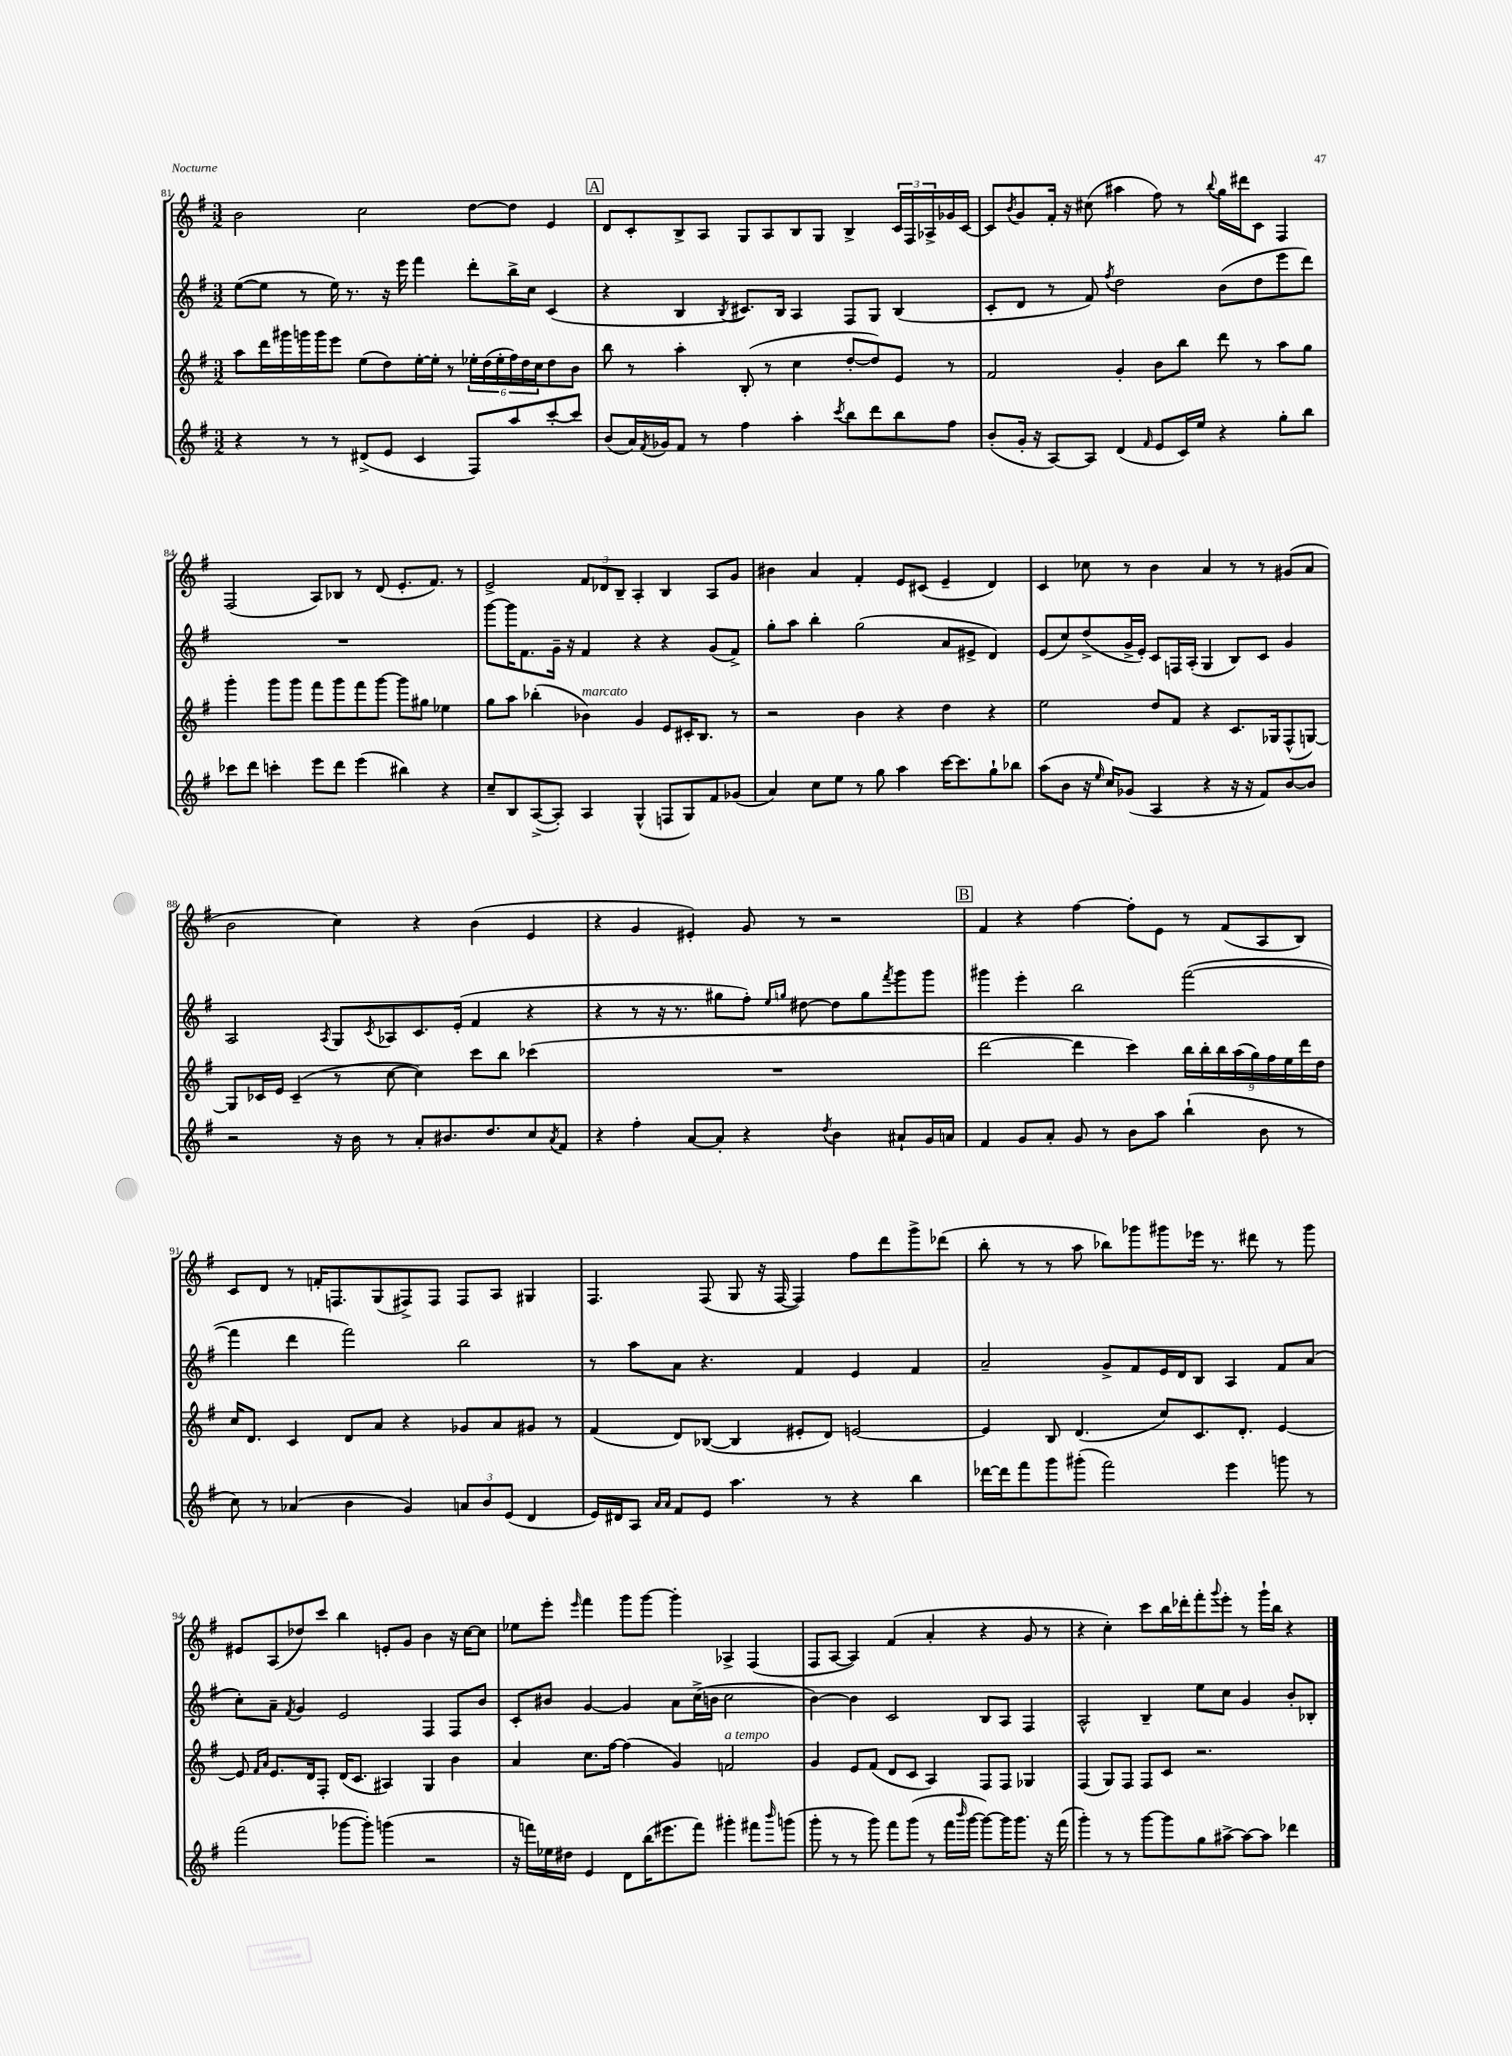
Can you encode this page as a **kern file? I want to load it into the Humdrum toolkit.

**kern	**kern	**kern	**kern
*staff4	*staff3	*staff2	*staff1
*clefG2	*clefG2	*clefG2	*clefG2
*k[f#]	*k[f#]	*k[f#]	*k[f#]
*M3/2	*M3/2	*M3/2	*M3/2
4r	8aa	([8ee	2b
.	16ddd	8ee]	.
.	16ggg#	.	.
8r	16ggg	8r	.
.	16ggg	.	.
8r	8eee	16ee)	.
.	.	8.r	.
(8d#^	(8ee	.	2cc
8e	8dd)	16r	.
.	.	16eee	.
4c	[16ee'	4fff#	.
.	16ee']	.	.
.	8r	.	.
8F#)	24ee-'	8ddd'	[8dd
.	(24dd	.	.
.	24ee-'	.	.
8aa	24ff#)	16bb^	8dd]
.	24dd	.	.
.	.	16cc	.
.	24cc	.	.
[8ccc'	8dd	(4c	4e
8ccc]	8b	.	.
=	=	=	=
(8b	8bb	4r	8d
16a)	8r	.	8c'
8qf#	.	.	.
16g-	.	.	.
8f#	4aa'	4B	8B^
8r	.	.	8A
.	.	8qB	.
4ff#	(8B'	8.c#)	8G
.	8r	.	8A
.	.	16B	.
4aa'	4cc	4A	8B
.	.	.	8G
8qccc	.	.	.
8bb	[8dd'	8F#	4B^
8ddd	8dd])	8G	.
8bb	8e	(4B	24c
.	.	.	24F#
.	.	.	24A-^
8ff#	8r	.	16g-
.	.	.	[16c
=	=	=	=
(8b'	2f#	8c'	8c]
.	.	.	8qb
16g'	.	8d	8g
16r	.	.	.
[8A)	.	8r	16f#'
.	.	.	16r
8A]	.	8f#)	(8cc#
.	.	8qff#	.
(4d	4g'	2dd	4aa#
16qqf#	.	.	.
8e	8b	.	8ff#)
16c)	8bb	.	8r
16ee	.	.	.
.	.	.	8qqbb
4r	8ddd	(8b	16gg
.	.	.	16ddd#
.	8r	8dd	8c
8gg'	8aa	8eee	4F#
8bb	8gg	8ddd)	.
=	=	=	=
8ccc-	4ggg'	1.r	(2F#
8ddd	.	.	.
4ccc'	8ggg	.	.
.	8ggg	.	.
8eee	8fff#	.	8A)
8ddd	8ggg	.	8B-
(4eee	8fff#	.	8r
.	[8ggg	.	(8d
4bb#)	8ggg]	.	8.e'
.	8gg#	.	.
.	.	.	8.f#)
4r	4ee-	.	.
.	.	.	8r
=	=	=	=
8cc~	8gg	[8ggg	2e^
8B	8aa	16ggg]	.
.	.	8.f#	.
([8A^	(4bb-'	.	.
8A'])	.	16g~	.
.	.	16r	.
4A	4b-)	4f#	12f#
.	.	.	12d-
.	.	.	12B~
(4G^^	4g	4r	4A'
8F	8e	4r	4B
8G)	16c#'	.	.
.	8.B	.	.
8f#	.	(8g	8A
(8g-	8r	8f#^)	8g
=	=	=	=
4a)	2r	8gg'	4b#
.	.	8aa	.
8cc	.	4bb'	4a
8ee	.	.	.
8r	4b	(2gg	4f#'
8gg	.	.	.
4aa	4r	.	8e
.	.	.	(8c#
[16ccc	4dd	8a	4e~
8.ccc]	.	.	.
.	.	8e#^	.
8gg`	4r	4d)	4d)
8bb-	.	.	.
=	=	=	=
(8aa	2ee	(8e	4c
8b	.	8cc)	.
16r	.	(8dd^	8cc-
16qqee	.	.	.
16cc)	.	.	.
(8g-	.	16g^	8r
.	.	16e')	.
4A	8dd	8c	4b
.	8f#	16F	.
.	.	(16A'	.
4r	4r	4G	4a
16r	8.c	8B)	8r
16r	.	.	.
8f#)	.	8c	8r
.	16G-	.	.
[8b	(8F#^^	4g	(8g#
8b]	[8G)	.	8a
=	=	=	=
2r	8G]	2A	2b
.	16c-	.	.
.	16e	.	.
.	(4c-~	.	.
.	.	8qA	.
16r	8r	8G	4cc)
16b	.	.	.
.	.	8qc	.
8r	[8cc	8A-	.
8a'	4cc])	8.c	4r
8.b#	.	.	.
.	.	(16e'	.
.	8ccc	4f#	(4b
8.dd	.	.	.
.	8bb	.	.
8cc	(4ccc-	4r	4e
8qa	.	.	.
8f#	.	.	.
=	=	=	=
4r	1.r	4r	4r
4ff#'	.	8r	4g
.	.	16r	.
.	.	8.r	.
[8a	.	.	4e#')
8a']	.	8gg#	.
4r	.	8ff#')	8g
.	.	16qqee	.
.	.	16qqgg	.
.	.	[8dd#	8r
8qdd	.	.	.
4b	.	8dd#]	2r
.	.	8gg	.
.	.	8qfff#	.
8a#`	.	8ggg	.
16g	.	8ggg	.
16a	.	.	.
=	=	=	=
4f#	[2ddd	4ggg#	4f#
8g	.	4eee'	4r
8a'	.	.	.
8g	4ddd]	2bb	[4ff#
8r	.	.	.
8b	4ccc)	.	8ff#']
8aa	.	.	8e
(4bb`	18bb	([2fff#	8r
.	18bb'	.	.
.	18bb	.	.
.	.	.	(8f#
.	(18aa	.	.
.	18gg)	.	.
8b	.	.	8A
.	18ff#	.	.
.	18ee	.	.
8r	.	.	8B)
.	18ddd	.	.
.	18dd	.	.
=	=	=	=
8cc)	16cc	4fff#]	8c
.	8.d	.	.
8r	.	.	8d
(4a-	4c	4ddd	8r
.	.	.	16f'
.	.	.	8.F
4b	8d	2fff#)	.
.	8a	.	(8G
4g)	4r	.	8F#^)
.	.	.	8F#
12a	8g-	2bb	8F#
12b	.	.	.
.	8a	.	8A
(12e	.	.	.
4d	8g#	.	4G#
.	8r	.	.
=	=	=	=
16e)	(4f#	8r	4.F#
16d#	.	.	.
8A	.	8aa	.
16qqa	.	.	.
16qqa	.	.	.
8f#	8d)	8a	.
8e	([8B-	4.r	(8F#
4.aa	4B-]	.	8G
.	.	.	16r
.	.	.	[16F#
.	8e#'	4f#	4F#])
8r	8d)	.	.
4r	[2e	4e	8ff#
.	.	.	8ddd
4bb	.	4f#	8ggg^
.	.	.	(8ddd-
=	=	=	=
[16ddd-	4e]	2a~	8bb'
16ddd-]	.	.	.
8fff#	.	.	8r
8ggg	8B	.	8r
(8ggg#'	(4.d	.	8aa
2fff#)	.	8g^	8bb-)
.	.	8f#	8ggg-
.	8cc)	16e	8ggg#
.	.	16d	.
.	8.c	8B	16eee-
.	.	.	8.r
4eee	.	4A	.
.	8.d'	.	.
.	.	.	8ddd#
8ggg	[4e	8f#	8r
8r	.	(8a	8ggg#
=	=	=	=
(2fff#	8e]	8cc')	8e#
.	16qqf#	.	.
.	16qqa	.	.
.	8.e	8a~	(8A
.	.	8qf#	.
.	.	4g	8dd-)
.	16d	.	.
.	8F#'	.	8ccc
[8ggg-	(16d	2e	4bb
.	8.c	.	.
8ggg-'])	.	.	.
(4ggg	4A#)	.	8e'
.	.	.	8g
2r	4G	4F#	4b
.	4b	8F#	16r
.	.	.	[16cc
.	.	8b	8cc]
=	=	=	=
16r	4a	8c'	8ee-
16fff)	.	.	.
16ee-	.	8b#	8eee'
16dd#	.	.	.
.	.	.	16qqeee
4e	8.cc	[4g	4fff#
.	[16ff#	.	.
8d	(4ff#]	4g]	8ggg
(16bb	.	.	[8ggg
8.eee#	.	.	.
.	4g)	8a	4ggg']
8fff)	.	(16cc^	.
.	.	16b	.
4ggg#'	2f	2cc	4A-^
8fff#	.	.	(4F#
16qqbbb	.	.	.
(8ggg	.	.	.
=	=	=	=
8ggg'	4g	[4b)	8F#
8r	.	.	[8A
8r	8e	4b]	4A])
8ggg)	(8f#	.	.
8fff#	8d	2c	(4f#
(8ggg	8c	.	.
8r	4A)	.	4a'
16fff#	.	.	.
16qqbbb	.	.	.
[16ggg	.	.	.
8ggg_)	8F#	8B	4r
16ggg]	8F#	8A	.
8.ggg	.	.	.
.	4G-	4F#	8g
16r	.	.	8r
(16fff#	.	.	.
=	=	=	=
4ggg')	(4F#	2A^^	4r
8r	8G)	.	4cc')
8r	8F#	.	.
[8ggg	8F#	4B~	8ccc
8ggg]	8c	.	16bb
.	.	.	16ddd-'
8gg	2.r	8ee	8fff#'
.	.	.	8qqggg
[8aa#^	.	8cc	8eee'
8aa#_	.	4g	8r
8aa#]	.	.	16ggg`
.	.	.	16bb
4ddd-	.	8b'	4r
.	.	8B-'	.
==	==	==	==
*-	*-	*-	*-
